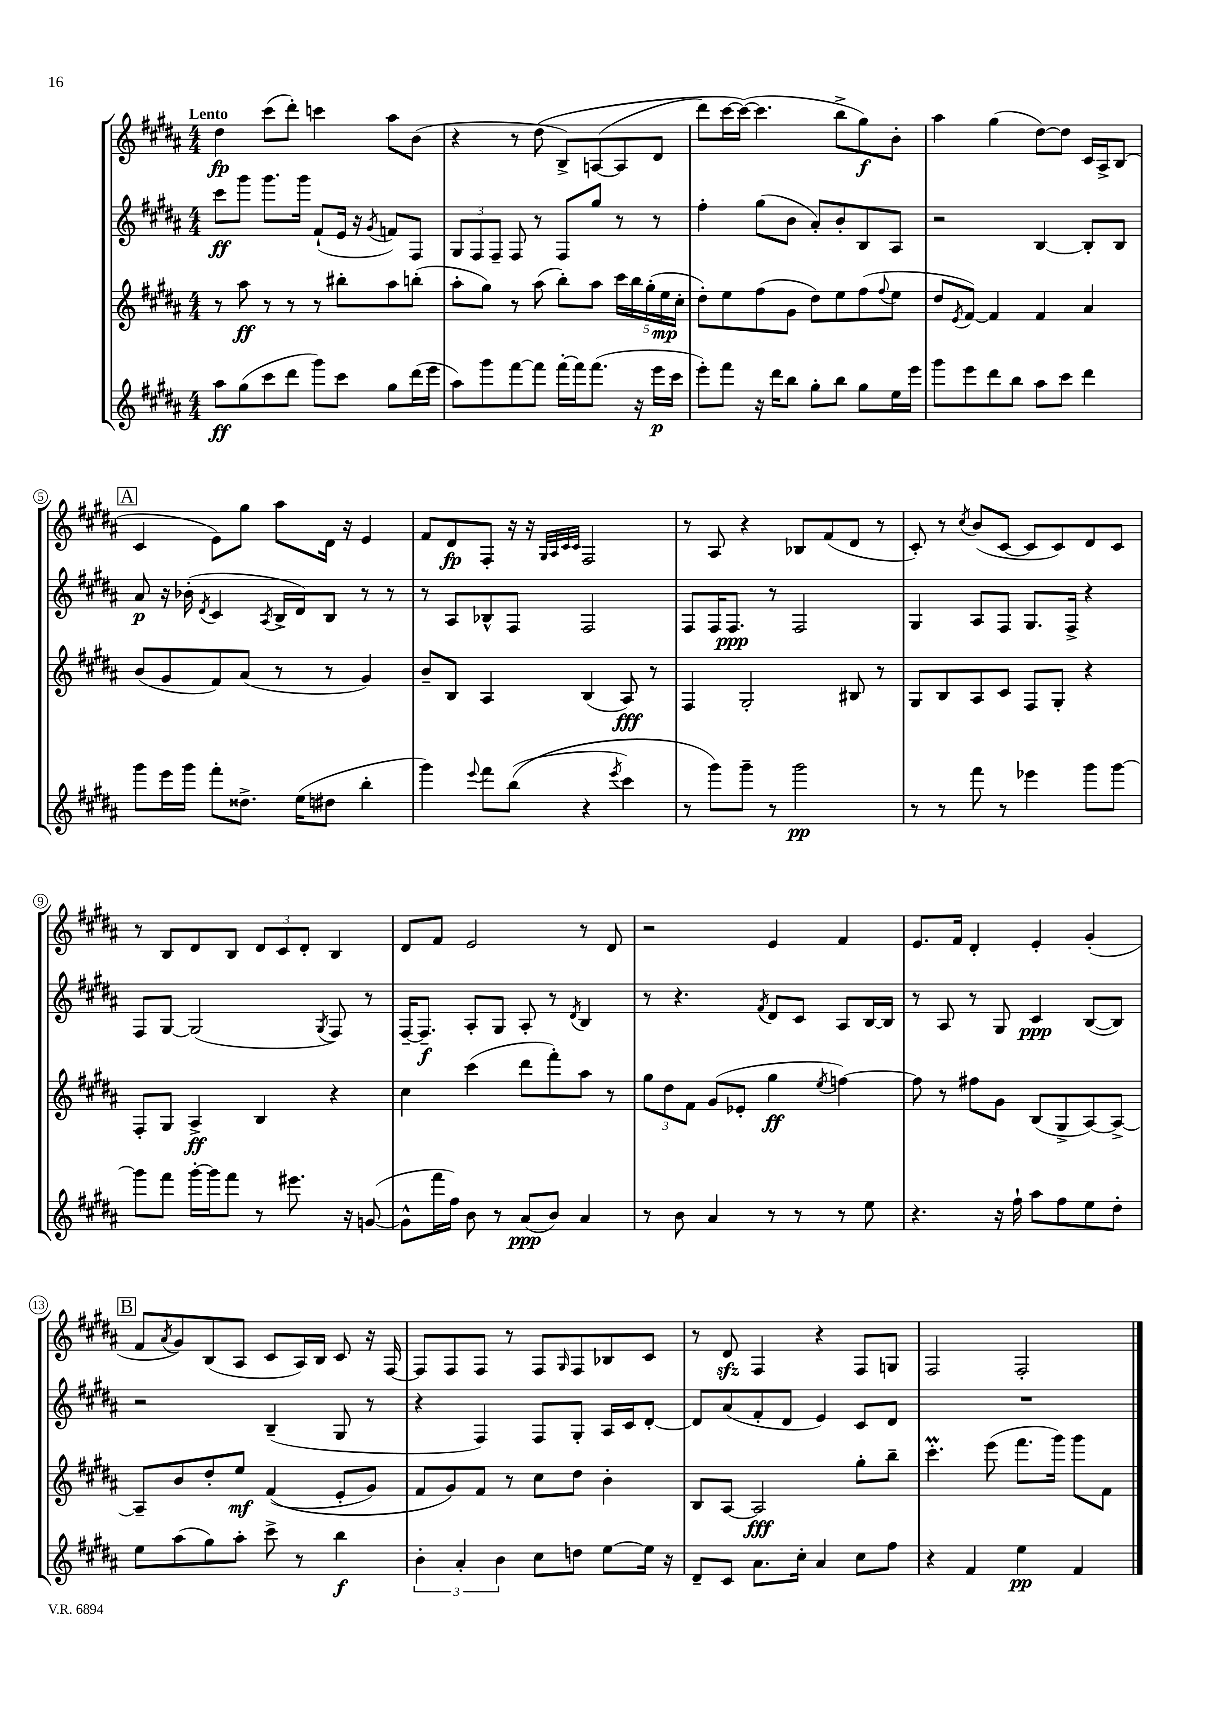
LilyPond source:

<<
\new StaffGroup <<
\new Staff = "s0" {
    \clef treble \key b \major \numericTimeSignature \time 4/4 \tempo "Lento"
    dis''4\fp cis'''8( dis'''8-.) c'''4 ais''8 b'8( |
    r4 r8 dis''8\( b8->) a8~( a8 dis'8 |
    dis'''8) cis'''16~ cis'''16~(\) cis'''4. b''8-> gis''8\f) b'8-. |
    ais''4 gis''4( dis''8~) dis''8 cis'16 ais16-> b8( |
    \mark \markup { \box "A" } cis'4 e'8) gis''8 ais''8 dis'16 r16 e'4 |
    fis'8 dis'8\fp fis8-. r16 r16 \grace { gis32 ais32 cis'32 cis'32 } fis2 |
    r8 ais8 r4 bes8 fis'8( dis'8 r8 |
    cis'8-.) r8 \acciaccatura { cis''8 } b'8( cis'8~ cis'8 cis'8) dis'8 cis'8 |
    r8 b8 dis'8 b8 \tuplet 3/2 { dis'8 cis'8 dis'8-. } b4 |
    dis'8 fis'8 e'2 r8 dis'8 |
    r2 e'4 fis'4 |
    e'8. fis'16 dis'4-. e'4-. gis'4-.( |
    \mark \markup { \box "B" } fis'8 \acciaccatura { ais'8 } gis'8) b8( ais8 cis'8 ais16) b16 cis'8 r16 fis16~ |
    fis8 fis8 fis8 r8 fis8 \grace { gis16 } fis8 bes8 cis'8 |
    r8 dis'8\sfz fis4 r4 fis8 g8 |
    fis2 fis2-. \bar "|." |
}
\new Staff = "s1" {
    \clef treble \key b \major \numericTimeSignature \time 4/4
    cis'''8\ff gis'''8 gis'''8. gis'''16 fis'8-!( e'16 r16 \acciaccatura { gis'8 } f'8) fis8 |
    \tuplet 3/2 { gis8 fis8 fis8-- } fis8 r8 fis8 gis''8 r8 r8 |
    fis''4-. gis''8( b'8 ais'8-.) b'8-. b8 ais8 |
    r2 b4~ b8-. b8 |
    \mark \markup { \box "A" } ais'8\p r16 bes'16-.( \acciaccatura { dis'8 } cis'4 \acciaccatura { ais8 } b16-> dis'16) b8 r8 r8 |
    r8 ais8 bes8-^ fis8 fis2 |
    fis8 fis16 fis8.\ppp r8 fis2 |
    gis4 ais8 fis8 gis8. fis16-> r4 |
    fis8 gis8~ gis2( \acciaccatura { gis8 } fis8) r8 |
    fis16~-- fis8.--\f ais8-. gis8 ais8-. r8 \acciaccatura { dis'8 } b4 |
    r8 r4. \acciaccatura { fis'8 } dis'8 cis'8 ais8 b16~ b16 |
    r8 ais8 r8 gis8 cis'4\ppp b8~( b8) |
    \mark \markup { \box "B" } r2 b4--( gis8 r8 |
    r4 fis4) fis8 gis8-. ais16 cis'16 dis'8~-. |
    dis'8 ais'8( fis'8-. dis'8 e'4) cis'8 dis'8 |
    R1 \bar "|." |
}
\new Staff = "s2" {
    \clef treble \key b \major \numericTimeSignature \time 4/4
    r8 ais''8\ff r8 r8 r8 bis''8-. ais''8 b''8-.( |
    ais''8-. gis''8) r8 ais''8( b''8-.) ais''8 \tuplet 5/4 { cis'''16 b''16 gis''16-.( e''16\mp cis''16-. } |
    dis''8-.) e''8 fis''8( gis'8 dis''8) e''8 fis''8( \appoggiatura { fis''8 } e''8 |
    dis''8 \acciaccatura { e'8 } fis'8~) fis'4 fis'4 ais'4 |
    \mark \markup { \box "A" } b'8( gis'8 fis'8) ais'8( r8 r8 gis'4) |
    b'8-- b8 ais4 b4( ais8\fff) r8 |
    fis4 gis2-. bis8 r8 |
    gis8 b8 ais8 cis'8 fis8 gis8-. r4 |
    fis8-. gis8 ais4->\ff b4 r4 |
    cis''4 cis'''4( dis'''8 fis'''8-.) ais''8 r8 |
    \tuplet 3/2 { gis''8 dis''8 fis'8 } gis'8( ees'8-. gis''4\ff \acciaccatura { e''8 } f''4~) |
    f''8 r8 fis''8 gis'8 b8( gis8-> ais8~) ais8~-> |
    \mark \markup { \box "B" } ais8-- b'8 dis''8-. e''8\mf fis'4(\( e'8-. gis'8) |
    fis'8 gis'8\) fis'8 r8 cis''8 dis''8 b'4-. |
    b8 ais8~ ais2\fff gis''8-. b''8-- |
    cis'''4.-.\prall e'''8( fis'''8. gis'''16) gis'''8 fis'8 \bar "|." |
}
\new Staff = "s3" {
    \clef treble \key b \major \numericTimeSignature \time 4/4
    ais''8\ff gis''8( cis'''8 dis'''8 gis'''8) cis'''8 gis''8 dis'''16( e'''16 |
    ais''8) gis'''8 fis'''8~ fis'''8 fis'''16~-. fis'''16 fis'''8.( r16 e'''16\p cis'''16 |
    e'''8-.) fis'''8 r16 dis'''16 b''8 gis''8-. b''8 gis''8 e''16 e'''16 |
    gis'''8 e'''8 dis'''8 b''8 ais''8 cis'''8 dis'''4 |
    \mark \markup { \box "A" } gis'''8 e'''16 gis'''16 fis'''8-. disis''8.-> e''16( dis''8 b''4-. |
    gis'''4) \appoggiatura { e'''8 } fis'''8 b''8(\( r4 \acciaccatura { e'''8 } cis'''4) |
    r8 gis'''8\) gis'''8-- r8 gis'''2\pp |
    r8 r8 fis'''8 r8 ees'''4 gis'''8 gis'''8~ |
    gis'''8 fis'''8 gis'''16~-. gis'''16 fis'''8 r8 eis'''8. r16 g'8~( |
    g'8-^ fis'''16 fis''16) b'8 r8 ais'8\ppp( b'8) ais'4 |
    r8 b'8 ais'4 r8 r8 r8 e''8 |
    r4. r16 fis''16-! ais''8 fis''8 e''8 dis''8-. |
    \mark \markup { \box "B" } e''8 ais''8( gis''8) ais''8-. cis'''8-> r8 b''4\f |
    \tuplet 3/2 { b'4-. ais'4-. b'4 } cis''8 d''8 e''8~ e''16 r16 |
    dis'8-- cis'8 ais'8. cis''16-. ais'4 cis''8 fis''8 |
    r4 fis'4 e''4\pp fis'4 \bar "|." |
}
>>
>>
\layout { \context { \Score \override BarNumber.stencil = #(make-stencil-circler 0.1 0.3 ly:text-interface::print) } }
